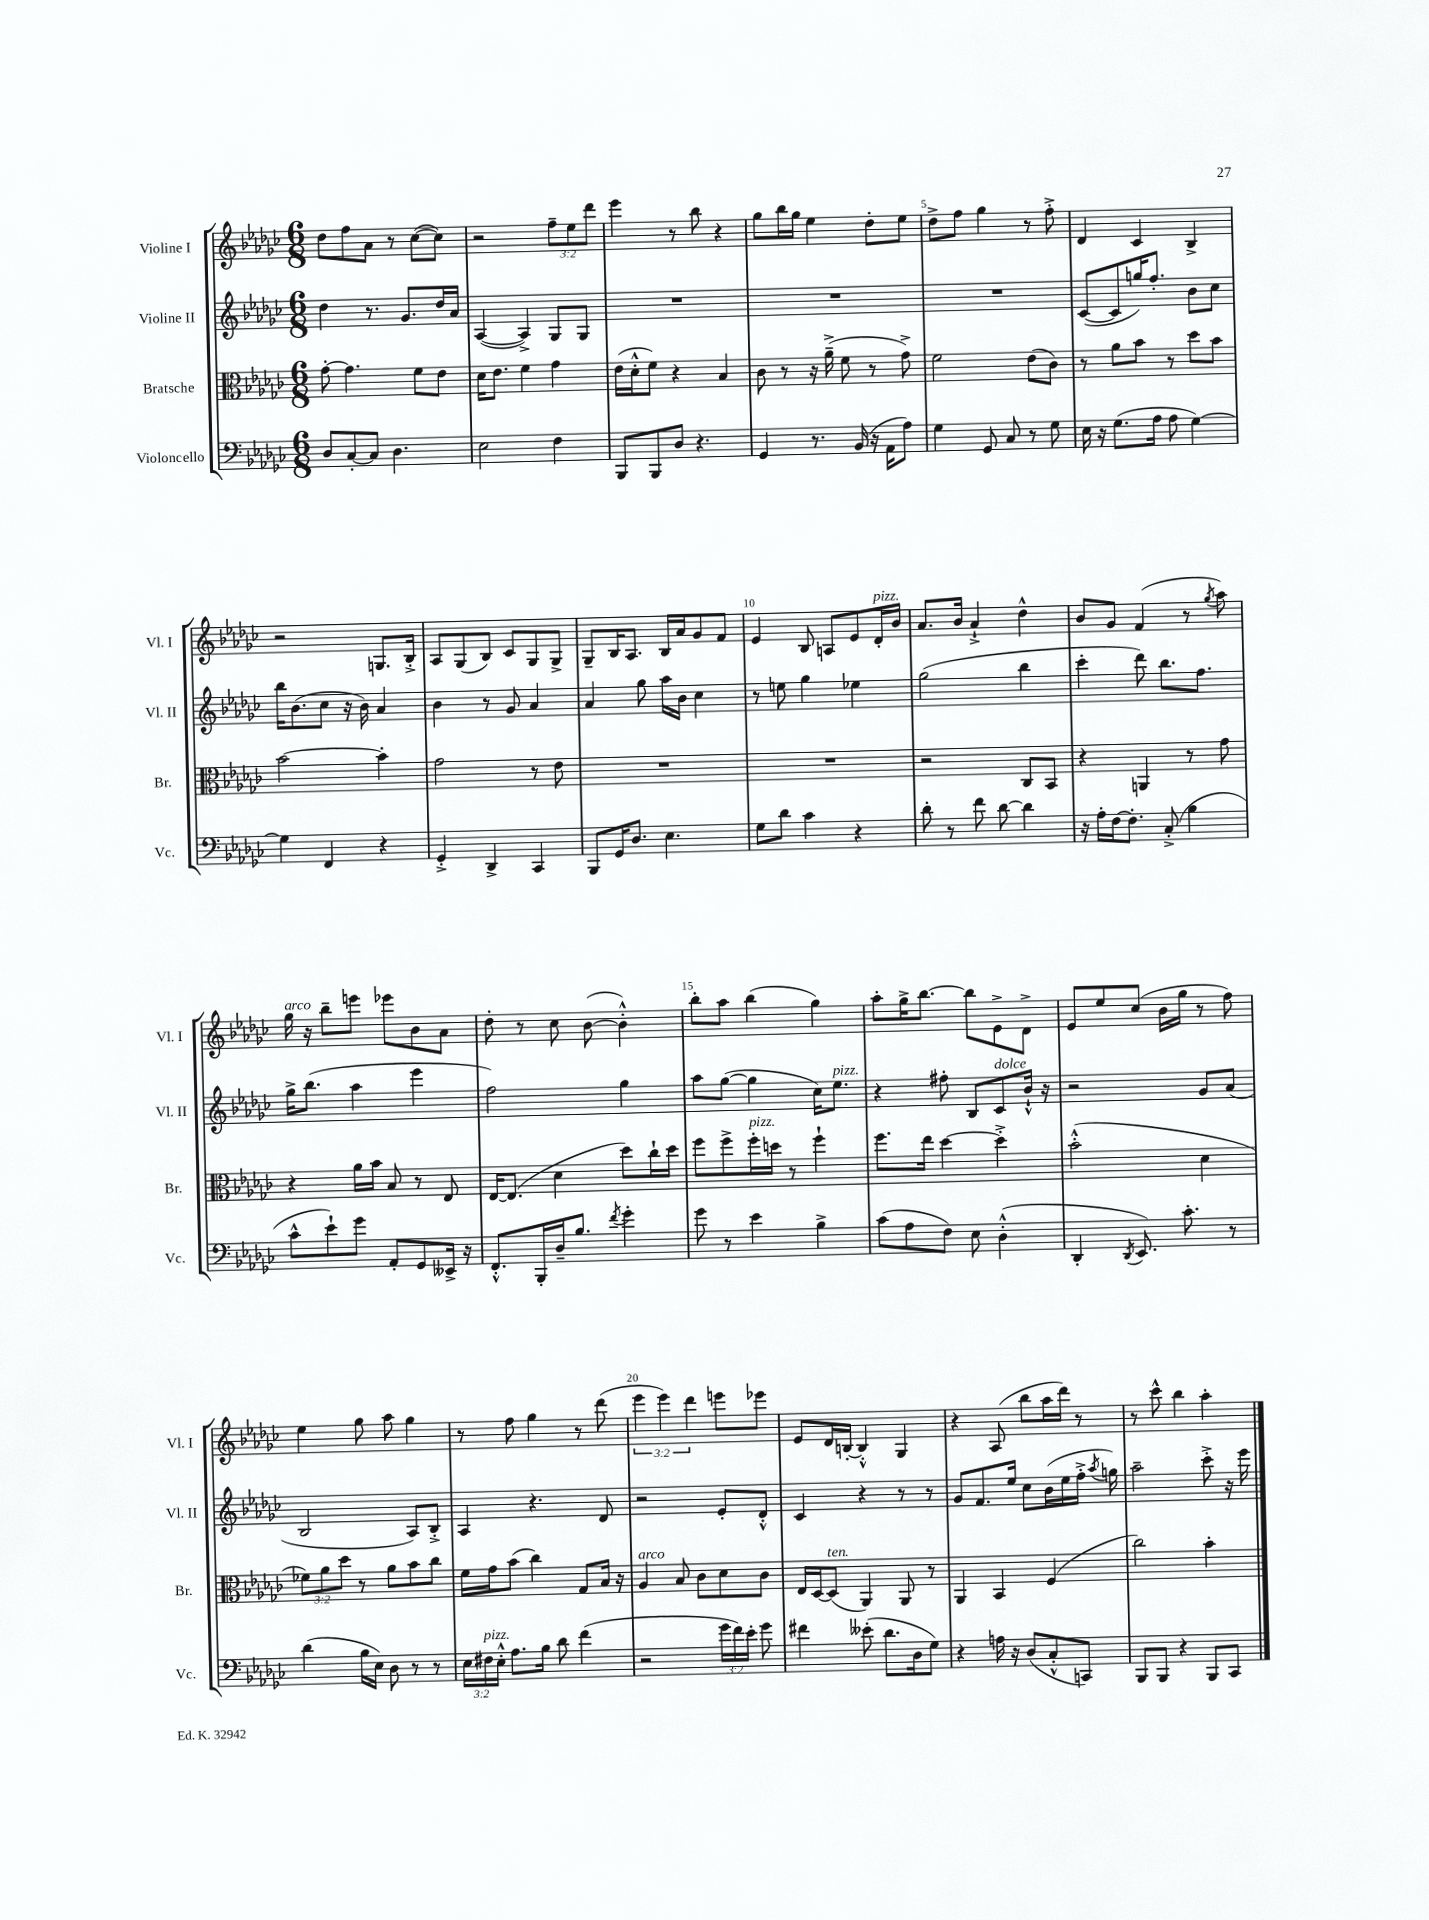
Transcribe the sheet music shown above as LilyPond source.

<<
\new StaffGroup <<
\new Staff = "s0" \with { instrumentName = "Violine I" shortInstrumentName = "Vl. I" } {
    \clef treble \key ges \major \numericTimeSignature \time 6/8 \override Staff.TupletNumber.text = #tuplet-number::calc-fraction-text
    \autoBeamOff des''8[ f''8 aes'8] r8 ces''8[~( ces''8]) |
    r2 \tuplet 3/2 { f''8[-- ees''8 des'''8] } |
    ees'''4 r8 bes''8 r4 |
    ges''8[ bes''16 ges''16] ees''4 des''8[-. ees''8] |
    des''8[-> f''8] ges''4 r8 f''8-.-> |
    des'4 ces'4 bes4-> |
    r2 g8.[ bes16]-.-> |
    aes8[ ges8( bes8]) ces'8[ ges8 ges8]-> |
    ges8[-- bes16 aes8.] bes16[ aes'16 ges'8 f'8] |
    ees'4 bes8 a8[ ees'8 des'16-.^\markup { \italic "pizz." } bes'16] |
    aes'8.[ bes'16] aes'4-!-> des''4-^ |
    bes'8[ ges'8] f'4( r8 \acciaccatura { ges''8 } aes''8) |
    ges''16^\markup { \italic "arco" } r16 bes''8[-- e'''8] ees'''8[ bes'8 aes'8] |
    des''8-. r8 ces''8 bes'8~( bes'4-.-^) |
    bes''8[-. aes''8] bes''4( ges''4) |
    aes''8[-. ges''16-> bes''8.]~ bes''8[ ees'8-> des'8]-> |
    ees'8[ ees''8 ces''8]( bes'16[ ges''16] r8 f''8) |
    ees''4 ges''8 aes''8 ges''4 |
    r8 f''8 ges''4 r8 des'''8( |
    \tuplet 3/2 { ees'''4 ees'''4) des'''4 } e'''8[ ees'''8] |
    ees'8[ des'16 b16]~-. b4-.-^ ges4 |
    r4 aes8( bes''8[ aes''16 des'''16]) r8 |
    r8 ces'''8-^ bes''4 aes''4-. \bar "|." |
}
\new Staff = "s1" \with { instrumentName = "Violine II" shortInstrumentName = "Vl. II" } {
    \clef treble \key ges \major \numericTimeSignature \time 6/8
    \autoBeamOff des''4 r8. ges'8.[ des''16 aes'16] |
    aes4~( aes4->) ges8[ ges8] |
    R2. |
    R2. |
    R2. |
    ces'8[~( ces'8 g''16) f''8.]-. bes'8[ ces''8] |
    bes''16[ bes'8.( ces''8] r16 bes'16) aes'4 |
    bes'4 r8 ges'8 aes'4 |
    aes'4 ges''8 aes''16[ bes'16] ces''4 |
    r8 e''8 ges''4 ees''4 |
    ges''2( bes''4 |
    ces'''4-. des'''8) bes''8.[ f''8.] |
    ges''16[-> bes''8.]( aes''4 ees'''4 |
    f''2) ges''4 |
    aes''8[ ges''8]~( ges''4 ces''16[) ees''8.]^\markup { \italic "pizz." } |
    r4 fis''8-. bes8[ ces'8^\markup { \italic "dolce" } bes'16]-!-^ r16 |
    r2 ges'8[ aes'8]( |
    bes2 aes8[) bes8]-.-> |
    aes4 r4. des'8 |
    r2 ees'8[-. des'8]-.-^ |
    ces'4 r4 r8 r8 |
    ges'8[ f'8. ees''16] ces''8[ bes'16( ees''16 f''16]-.-> \acciaccatura { aes''8 } g''16) |
    aes''2-- ces'''8-.-> r16 ees'''16 \bar "|." |
}
\new Staff = "s2" \with { instrumentName = "Bratsche" shortInstrumentName = "Br." } {
    \clef alto \key ges \major \numericTimeSignature \time 6/8 \override Staff.TupletNumber.text = #tuplet-number::calc-fraction-text
    \autoBeamOff ges'8~-. ges'4. f'8[ ees'8] |
    des'16[ ees'8.] f'4 ges'4 |
    ees'16[( des'16-.-^ f'8]) r4 bes4 |
    ces'8 r8 r16 aes'16--->( f'8 r8 ges'8->) |
    f'2 ees'8[( ces'8]) |
    r8 aes'8[ bes'8] r8 des''8[ bes'8] |
    bes'2~ bes'4-. |
    ges'2 r8 ees'8 |
    R2. |
    R2. |
    r2 ces8[ bes,8] |
    r4 a,4 r8 ges'8 |
    r4 aes'16[ bes'16] bes8 r8 ees8 |
    ees16[~ ees8.]( des'4 des''8[) ces''16-! des''16] |
    f''8[ f''8-> f''16-.^\markup { \italic "pizz." } d''16] r8 f''4-! |
    f''8.[ ees''16] des''4~ des''4-.-> |
    bes'2-.-^( des'4 |
    \tuplet 3/2 { fes'8[) aes'8 des''8] } r8 aes'8[ bes'8 ces''8] |
    f'16[ ges'16 bes'8]( ces''4) ges8[ bes16] r16 |
    aes4^\markup { \italic "arco" } bes8 ces'8[ des'8 ces'8] |
    ees16[ des16~ des8]^\markup { \italic "ten." }( aes,4) aes,8 r8 |
    aes,4 bes,4 f4( |
    ces''2) bes'4-. \bar "|." |
}
\new Staff = "s3" \with { instrumentName = "Violoncello" shortInstrumentName = "Vc." } {
    \clef bass \key ges \major \numericTimeSignature \time 6/8 \override Staff.TupletNumber.text = #tuplet-number::calc-fraction-text
    \autoBeamOff des8[ ces8~-. ces8] des4. |
    ees2 f4 |
    bes,,8[ bes,,8 des8] r4. |
    ges,4 r8. bes,16( r16 aes,16[ aes8]) |
    ges4 ges,8 ces8 r8 ges8 |
    ees16 r16 ges8.[( aes16] aes8 ges4~) |
    ges4 f,4 r4 |
    ges,4-.-> des,4-> ces,4 |
    bes,,8[ ges,16 des8.] ees4. |
    ges8[ des'8] ces'4 r4 |
    des'8-. r8 f'8 des'8~ des'4 |
    r16 aes16[-. f16~ f8.]-. ces8-.->( bes4 |
    ces'8[-^ ees'8-!) ges'8] aes,8[-. ges,8 eeses,16]-> r16 |
    f,8.[-.-^ bes,,16-. des16-- bes8.] \acciaccatura { f'8 } ges'4-. |
    ges'8 r8 ees'4 bes4-> |
    ces'8[( aes8 f8]) ees8 des4-.-^( |
    des,4-. \acciaccatura { des,8 } ees,8.) ces'8.-. r8 |
    des'4( bes16[ ees16]) des8 r8 r8 |
    \tuplet 3/2 { ees16[ fis16^\markup { \italic "pizz." } ees16]-.-^ } aes8.[ bes16] des'8 f'4( |
    r2 \tuplet 3/2 { ges'16[ f'16) ees'16]-. } ges'8 |
    fis'4 eeses'8-.( des'8.[ des16 ges8]) |
    r4 a16 r16 des8[( ces8-.-^ c,8]) |
    bes,,8[ bes,,8] r4 bes,,8[ ces,8] \bar "|." |
}
>>
>>
\layout { \context { \Score \override BarNumber.break-visibility = ##(#f #t #t) barNumberVisibility = #(every-nth-bar-number-visible 5) } }
